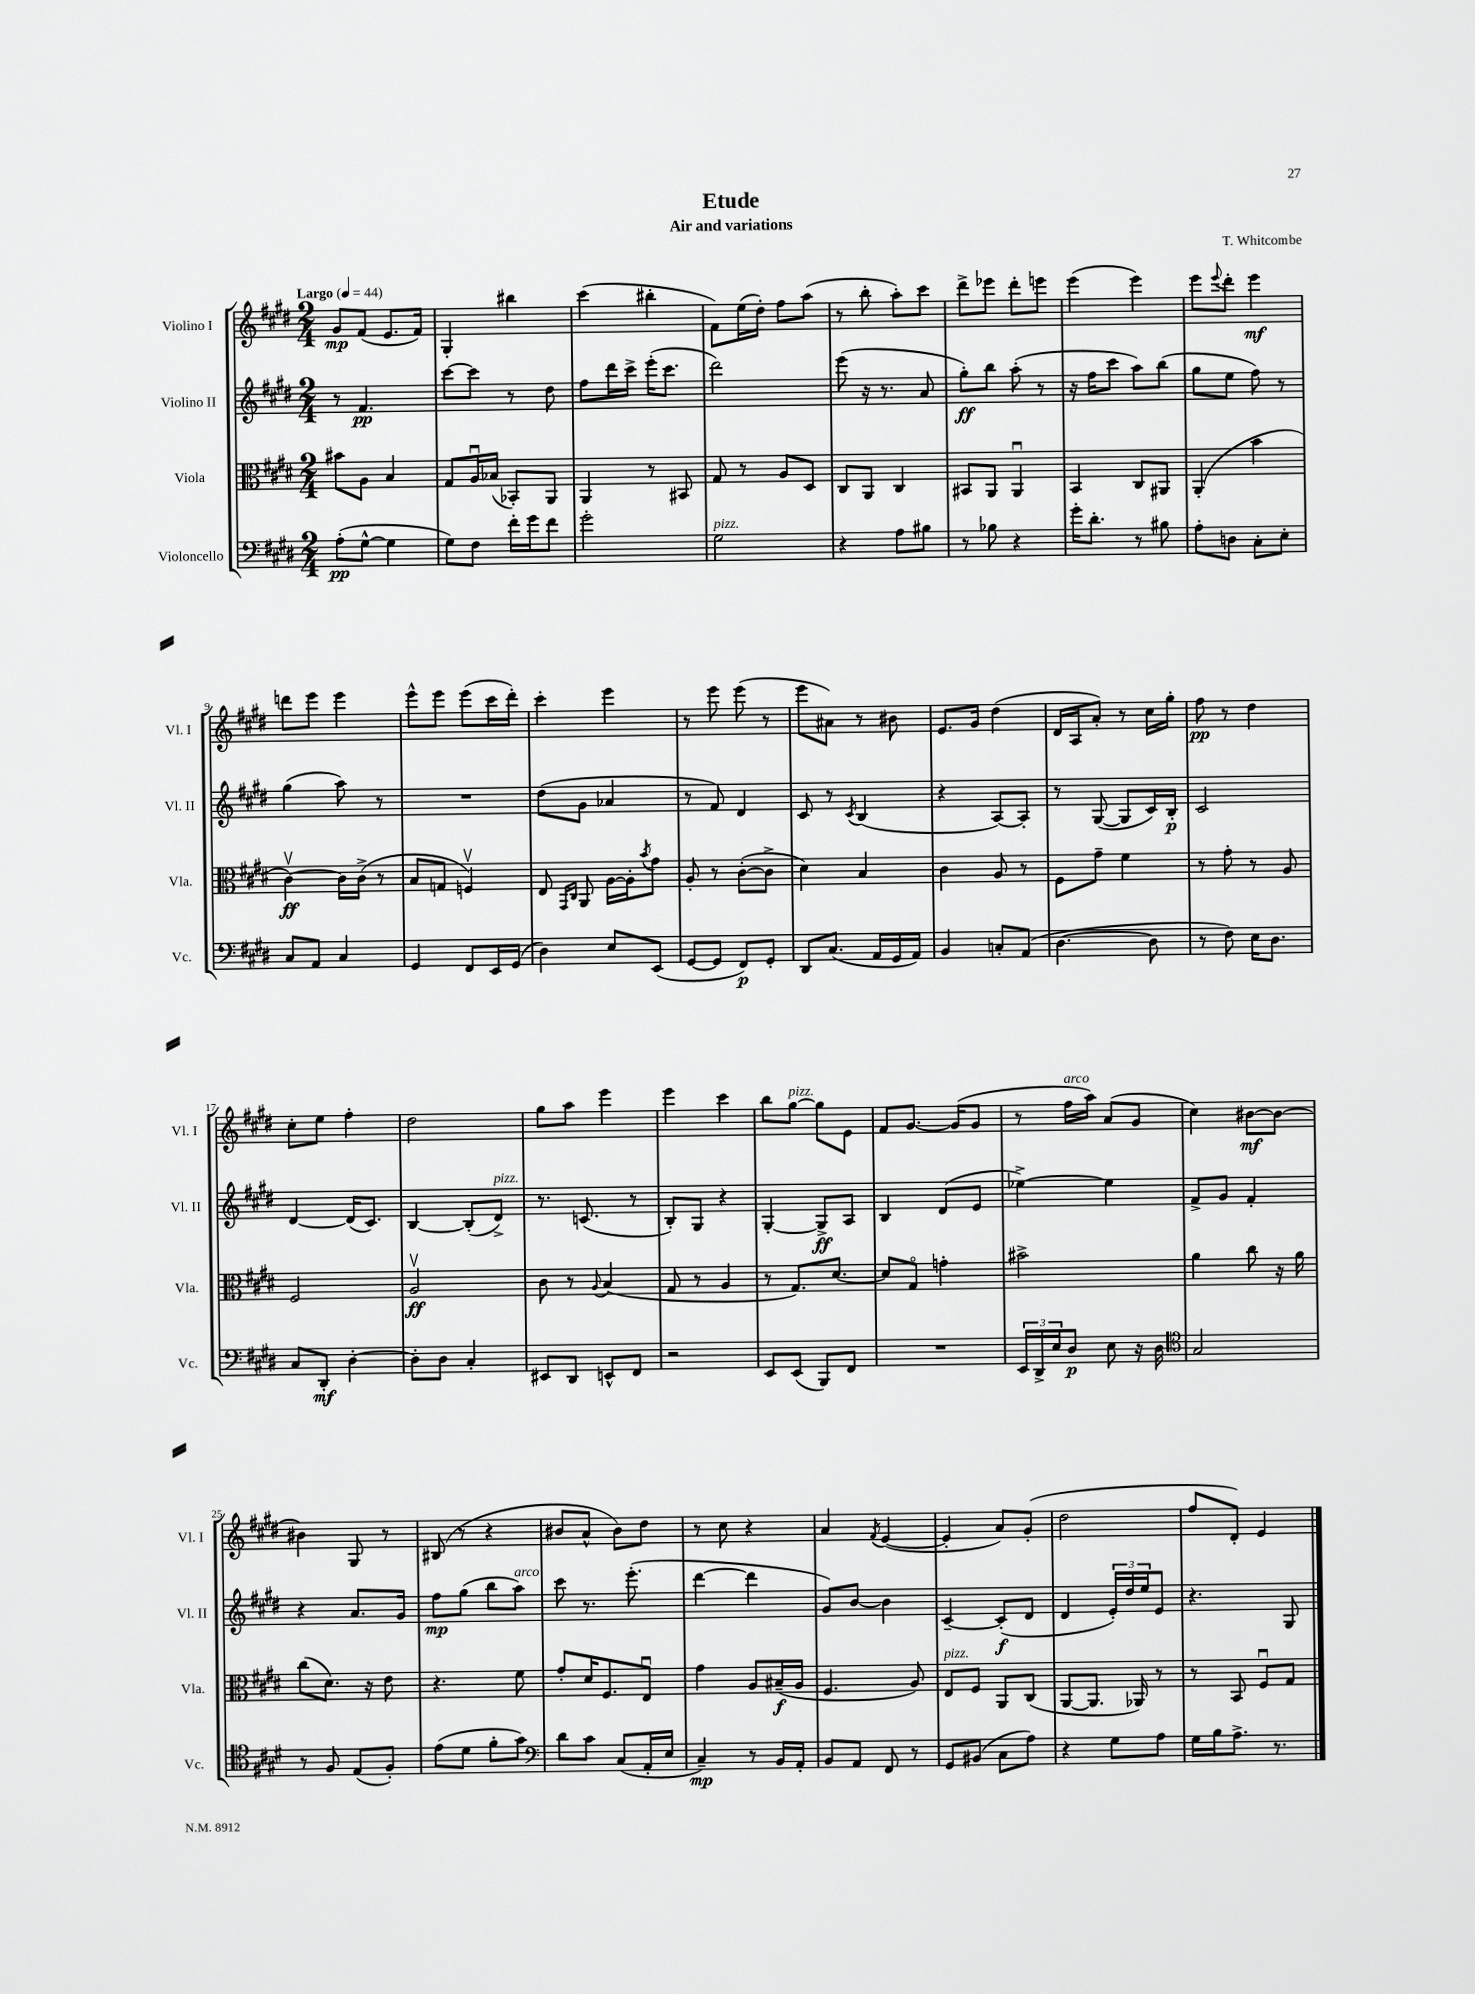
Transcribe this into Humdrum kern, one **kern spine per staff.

**kern	**kern	**kern	**kern
*staff4	*staff3	*staff2	*staff1
*clefF4	*clefC3	*clefG2	*clefG2
*k[f#c#g#d#]	*k[f#c#g#d#]	*k[f#c#g#d#]	*k[f#c#g#d#]
*M2/4	*M2/4	*M2/4	*M2/4
*MM44	*MM44	*MM44	*MM44
(8A'	8b#	8r	8g#
[8G#^^	8A	4.f#	(8f#
4G#]	4B	.	8.e
.	.	.	16f#)
=	=	=	=
8G#)	8G#	[8ccc#	4G#'
8F#	16Au	8ccc#]	.
.	(16B-	.	.
16f#'	8BB-')	8r	4bb#
16g#	.	.	.
8f#	8AA	8dd#	.
=	=	=	=
2g#'	4AA	8ff#	(4ccc#
.	.	16ddd#	.
.	.	16ccc#^	.
.	8r	(16eee'	4bb#'
.	.	8.ccc#	.
.	8BB#	.	.
=	=	=	=
2G#	8G#	2ddd#)	8f#)
.	8r	.	(16ee
.	.	.	16dd#')
.	8A	.	8ff#
.	8D#	.	(8aa
=	=	=	=
4r	8C#	(8eee	8r
.	8AA	16r	8bb'
.	.	8.r	.
8A	4C#	.	8aa')
8B#	.	8a	8ccc#
=	=	=	=
8r	8BB#	8gg#')	8ddd#^
8B-	8AA	8bb	8eee-
4r	4AAu	(8aa'	8ddd#'
.	.	8r	8eee
=	=	=	=
16g#'	4BB	16r	(4eee
8.d#'	.	16ff#	.
.	.	8ccc#	.
8r	8C#	8aa)	4eee)
8B#	8AA#	(8bb	.
=	=	=	=
8A'	(4AA'	8gg#	8eee
.	.	.	8qqeee
8D	.	8ee	8ddd#'
8C#'	4b	8ff#)	4eee
8E'	.	8r	.
=	=	=	=
8C#	[4c#v)	(4gg#	8ddd
8AA	.	.	8eee
4C#	16c#]	8aa)	4eee
.	(16c#^	.	.
.	8r	8r	.
=	=	=	=
4GG#	8B	2r	8eee^^
.	8G	.	8eee
8FF#	4Fv)	.	(8eee
16EE	.	.	16ccc#
(16GG#	.	.	16ddd#')
=	=	=	=
4D#)	8E	(8dd#	4ccc#'
.	16qqGG#	.	.
.	16qqC#	.	.
.	8AA	8g#	.
8E	[16A	4a-	4eee
.	16A']	.	.
.	8qb	.	.
(8EE	8g#	.	.
=	=	=	=
[8GG#	8A'	8r	8r
8GG#]	8r	8f#)	8eee
8FF#)	([8c#'	4d#	(8eee
8GG#'	8c#^]	.	8r
=	=	=	=
8DD#	4d#)	8c#	8eee
(8.C#	.	8r	8a#)
.	.	8qc#	.
.	4B	(4B	8r
16AA	.	.	.
16GG#	.	.	8b#
16AA)	.	.	.
=	=	=	=
4BB	4c#	4r	8.e
.	.	.	16g#
8C'	8A	[8A)	(4dd#
(8AA	8r	8A']	.
=	=	=	=
[4.D#	8F#	8r	16d#
.	.	.	16A
.	8g#~	([8G#	8a')
.	4f#	8G#]	8r
8D#]	.	16c#)	16cc#
.	.	16B'	16gg#'
=	=	=	=
8r	8r	2c#	8ff#
8F#)	8g#'	.	8r
16E	8r	.	4dd#
8.D#	.	.	.
.	8A	.	.
=	=	=	=
8C#	2F#	[4d#	8cc#'
8DD#'	.	.	8ee
[4D#'	.	(16d#]	4ff#'
.	.	8.c#)	.
=	=	=	=
8D#']	2Av	[4B	2dd#
8D#	.	.	.
4C#'	.	(8B']	.
.	.	8d#^)	.
=	=	=	=
8EE#	8c#	8.r	8gg#
8DD#	8r	.	8aa
.	.	(8.c	.
.	8qqA	.	.
8EE^^	(4B	.	4eee
8FF#	.	8r	.
=	=	=	=
2r	8G#	8B')	4eee
.	8r	8G#	.
.	4A	4r	4ccc#
=	=	=	=
8EE	8r	[4G#'	8bb
(8EE	8.G#)	.	[8gg#
8BBB)	.	8G#^]	8gg#]
.	[8.d#	.	.
8FF#	.	8A	8e
=	=	=	=
2r	8d#]	4B	8f#
.	8G#o	.	[8.g#
.	4g'	(8d#	.
.	.	.	(16g#]
.	.	8e	8g#
=	=	=	=
24EE	2b#^	[4ee-^)	8r
24DD#^	.	.	.
24E	.	.	.
8D#	.	.	16ff#
.	.	.	16aa)
8E	.	4ee-]	(8a
16r	.	.	8g#
16D#	.	.	.
=	=	=	=
*clefC4	*	*	*
2G#	4a	8f#^	4cc#)
.	.	8g#	.
.	8cc#	4f#'	[8b#
.	16r	.	8b#_
.	16a	.	.
=	=	=	=
8r	(8cc#	4r	4b#]
8F#	8.d#)	.	.
(8E	.	8.a	8G#
.	16r	.	.
8F#')	8e	.	8r
.	.	16g#	.
=	=	=	=
(8e	4.r	8ff#	(8B#
8d#	.	(8gg#	8r
8f#'	.	8bb	4r
8g#)	8f#	8aa)	.
=	=	=	=
*clefF4	*	*	*
8d#	8g#'	8ccc#	8b#
8c#	16d#	8.r	8a^^
.	8.F#	.	.
(8C#	.	.	8b#)
.	.	(8.eee'	.
16AA'	8Eu	.	8dd#
16E	.	.	.
=	=	=	=
4C#~)	4g#	[4ddd#	8r
.	.	.	8cc#
8r	8A	4ddd#]	4r
16BB	(16B#~	.	.
16AA'	16A	.	.
=	=	=	=
8BB	4.F#	8g#)	4a
8AA	.	[8b	.
.	.	.	8qf#
8FF#	.	4b]	([4e
8r	8A)	.	.
=	=	=	=
8GG#	8E	[4c#~	4e']
(8BB#	8F#	.	.
8C#	8AA	(8c#']	8a)
8A)	(8C#	8d#	(8g#'
=	=	=	=
4r	[8AA	4d#	2dd#
.	8.AA]	.	.
8G#	.	24e')	.
.	.	24dd#	.
.	16AA-)	.	.
.	.	24ee	.
8A	8r	8e	.
=	=	=	=
16G#	8r	4.r	8ff#
16B	.	.	.
8.A^	8BB	.	8d#')
.	8F#u	.	4e
8.r	.	.	.
.	8G#	8G#	.
==	==	==	==
*-	*-	*-	*-
